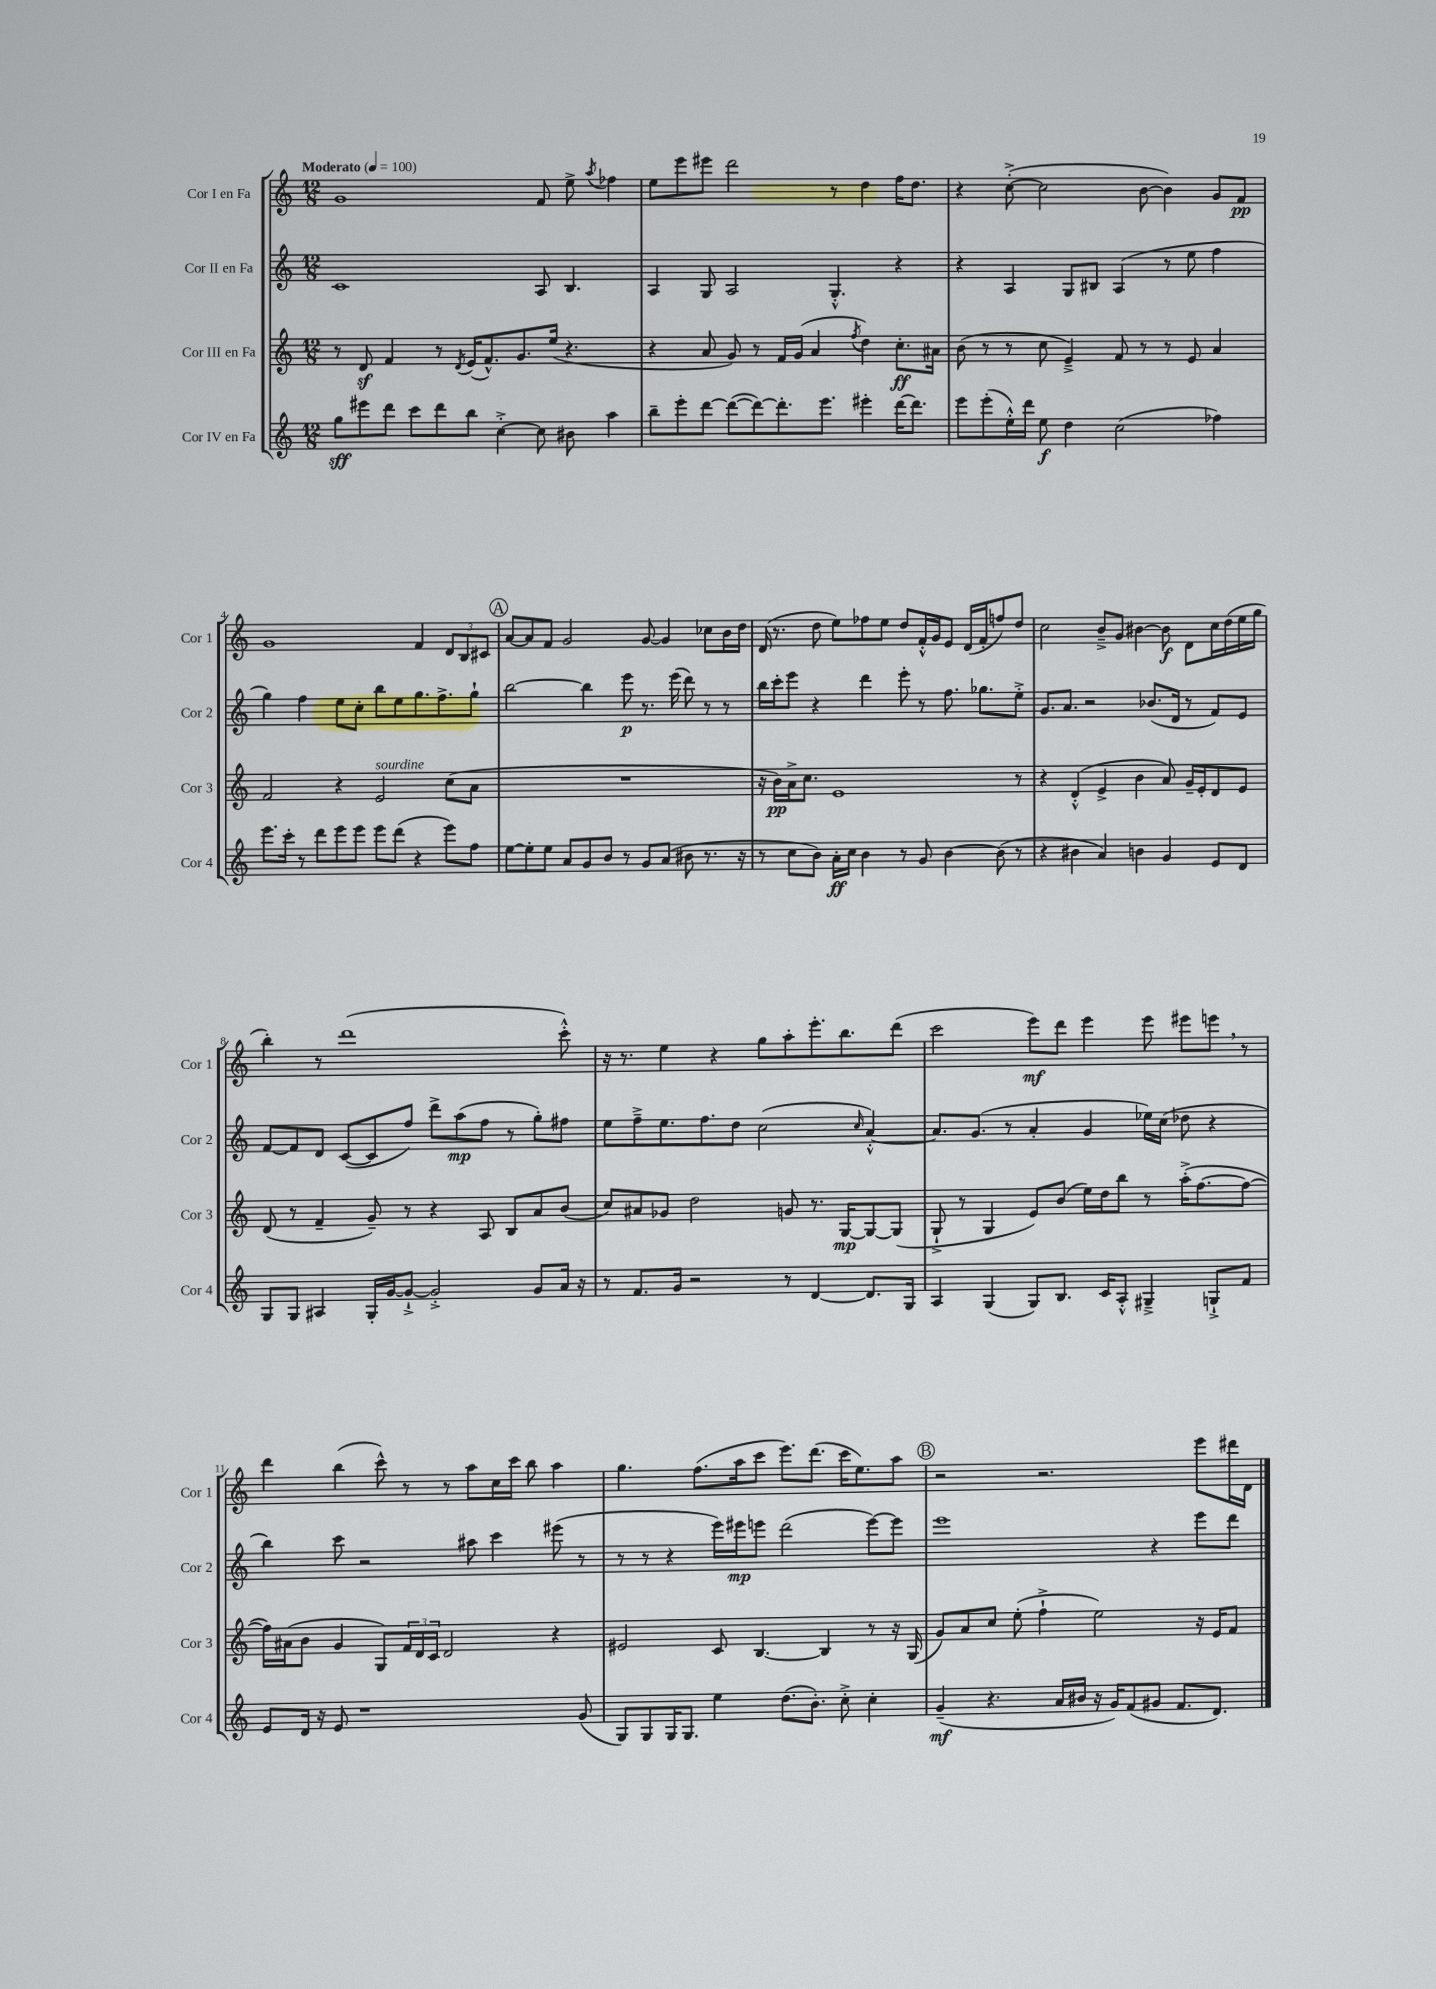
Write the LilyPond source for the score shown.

<<
\new StaffGroup <<
\new Staff = "s0" \with { instrumentName = "Cor I en Fa" shortInstrumentName = "Cor 1" } {
    \clef treble \key c \major \numericTimeSignature \time 12/8 \tempo "Moderato" 4 = 100
    g'1 f'8 e''8-> \acciaccatura { a''8 } fes''4 |
    e''8 e'''8 eis'''8 d'''2 r8 d''4 f''16 d''8. |
    r4 c''8~-.->( c''2 b'8~ b'4) g'8 f'8\pp |
    g'1 f'4 \tuplet 3/2 { d'8 b8 cis'8 } |
    \mark \markup { \circle "A" } a'8~ a'8 f'8 g'2 g'8~ g'4 ces''8 b'16 d''16 |
    d'16( r8. d''8 e''8) fes''8 e''8 d''8 f'16-.-^ g'16 e'8 d'16( f'16-. f''8) d''8 |
    c''2 b'8---> g'8 bis'4~ bis'8\f d'8 c''16 d''16( e''16 g''16 |
    b''4-.) r8 d'''1( c'''8-.-^) |
    r16 r8. e''4 r4 g''8 a''8-. e'''8.-. b''8. d'''8( |
    c'''2 e'''8\mf) d'''8 e'''4 e'''8 eis'''8 e'''8 \breathe r8 |
    d'''4 b''4( c'''8-^) r8 r8 a''8 c''16 c'''16 b''8 a''4 |
    g''4. f''8.( a''16 c'''8 e'''8.) d'''8.( c'''16 e''8.) a''8 |
    \mark \markup { \circle "B" } r2 r2. e'''8 dis'''16 d'16 \bar "|." |
}
\new Staff = "s1" \with { instrumentName = "Cor II en Fa" shortInstrumentName = "Cor 2" } {
    \clef treble \key c \major \numericTimeSignature \time 12/8
    c'1 a8 b4. |
    a4 g8 a2 g4.-.-^ r4 |
    r4 a4 g8 bis8 a4( r8 e''8 f''4 |
    g''4) f''4 e''8 c''8-. b''8 e''8 g''8. f''8.-> g''8-! |
    \mark \markup { \circle "A" } b''2~ b''4 e'''8\p r8. e'''16( d'''8) r8 r8 |
    b''16 c'''16-. e'''8 r4 d'''4 e'''8-. r8 f''8. ges''8. e''8-.-> |
    g'8. a'8. r2 bes'8.( d'16 r8 f'8) e'8 |
    f'8~ f'8 d'8 c'8~( c'8 f''8) d'''8-> a''8\mp( f''8 r8 g''8-.) fis''8 |
    e''8 f''8---> e''8. f''8. d''8 c''2( \grace { c''16 } a'4~-.-^) |
    a'8. g'8.( r8 a'4-. g'4 ees''16) c''16( des''8 r4 |
    b''4) c'''8 r2 ais''8 c'''4 eis'''8( r8 |
    r8 r8 r4 e'''16) eis'''16\mp e'''8 d'''2( e'''8~) e'''8 |
    \mark \markup { \circle "B" } e'''1 r4 e'''8 d'''8 \bar "|." |
}
\new Staff = "s2" \with { instrumentName = "Cor III en Fa" shortInstrumentName = "Cor 3" } {
    \clef treble \key c \major \numericTimeSignature \time 12/8
    r8 d'8\sf f'4 r8 \acciaccatura { d'8 } e'16( f'8.-^) g'8. e''16( r4. |
    r4 a'8 g'8) r8 f'16 g'16( a'4 \acciaccatura { f''8 } d''4) c''8.-.\ff ais'16 |
    b'8( r8 r8 c''8 e'4--->) f'8 r8 r8 e'8 a'4 |
    f'2 r4 e'2^\markup { \italic "sourdine" } c''8( a'8 |
    \mark \markup { \circle "A" } R1. |
    r16 b'16\pp) a'16-> c''8. e'1 r8 |
    r4 d'4-.-^( e'4-> b'4 a'8) g'16-- e'16-. d'8 e'8 |
    d'8( r8 f'4-- g'8--) r8 r4 a8 b8 a'8 b'8( |
    c''8) ais'8 ges'8 d''2 g'8 r8. g16~\mp g8~ g8( |
    g8-!-> r8 g4 e'8) b'8( e''16) d''16 b''8 r8 a''16-.->( f''8.~ f''8~ |
    f''16) ais'16( b'8 g'4 g8) \tuplet 3/2 { f'16 d'16 c'16 } d'2 r4 |
    eis'2 c'8 b4.~ b4 r8 r16 g16( |
    \mark \markup { \circle "B" } g'8) a'8 c''8 e''8-.( f''4-!-> e''2) r16 e'16 f'8 \bar "|." |
}
\new Staff = "s3" \with { instrumentName = "Cor IV en Fa" shortInstrumentName = "Cor 4" } {
    \clef treble \key c \major \numericTimeSignature \time 12/8
    g''8\sff eis'''8 d'''8 c'''8 d'''8 b''8 c''4~-.-> c''8 bis'8 a''4 |
    b''8-- e'''8-. d'''8~ d'''8~( d'''8~) d'''8.-. e'''8. eis'''4-. d'''16~ d'''8. |
    e'''8 e'''8-.( e''16-.-^) d'''16 e''8\f d''4 c''2( fes''4) |
    e'''8. c'''16-. r8 d'''8 e'''8 e'''8 e'''8 d'''8( r4 e'''8) f''8 |
    \mark \markup { \circle "A" } e''8~ e''8-. e''8 a'8 g'8 b'8 r8 g'8 a'8( bis'8 r8. r16 |
    r8 c''8 b'8) a'16-.\ff c''16 b'4 r8 g'8 b'4~ b'8( r8 |
    r4 bis'4 a'4) b'4 g'4 e'8 d'8 |
    g8 g8 ais4 g16-. g'16~ g'8~-!-> g'2-.-> g'8 a'16 r16 |
    r8 f'8. g'16 r2 r8 d'4~ d'8. g16 |
    a4 g4( g8) b8. c'16 a8-.-^ gis4---> g8-!-> f'8 |
    e'8 d'16 r16 e'8 r1 g'8( |
    g8) g8 g16 g8. e''4 d''8.( b'8.-.) c''8-.-> c''4-. |
    \mark \markup { \circle "B" } g'4--\mf( r4. a'16 bis'16 r16 g'16) f'8( gis'8 f'8. d'8.) \bar "|." |
}
>>
>>
